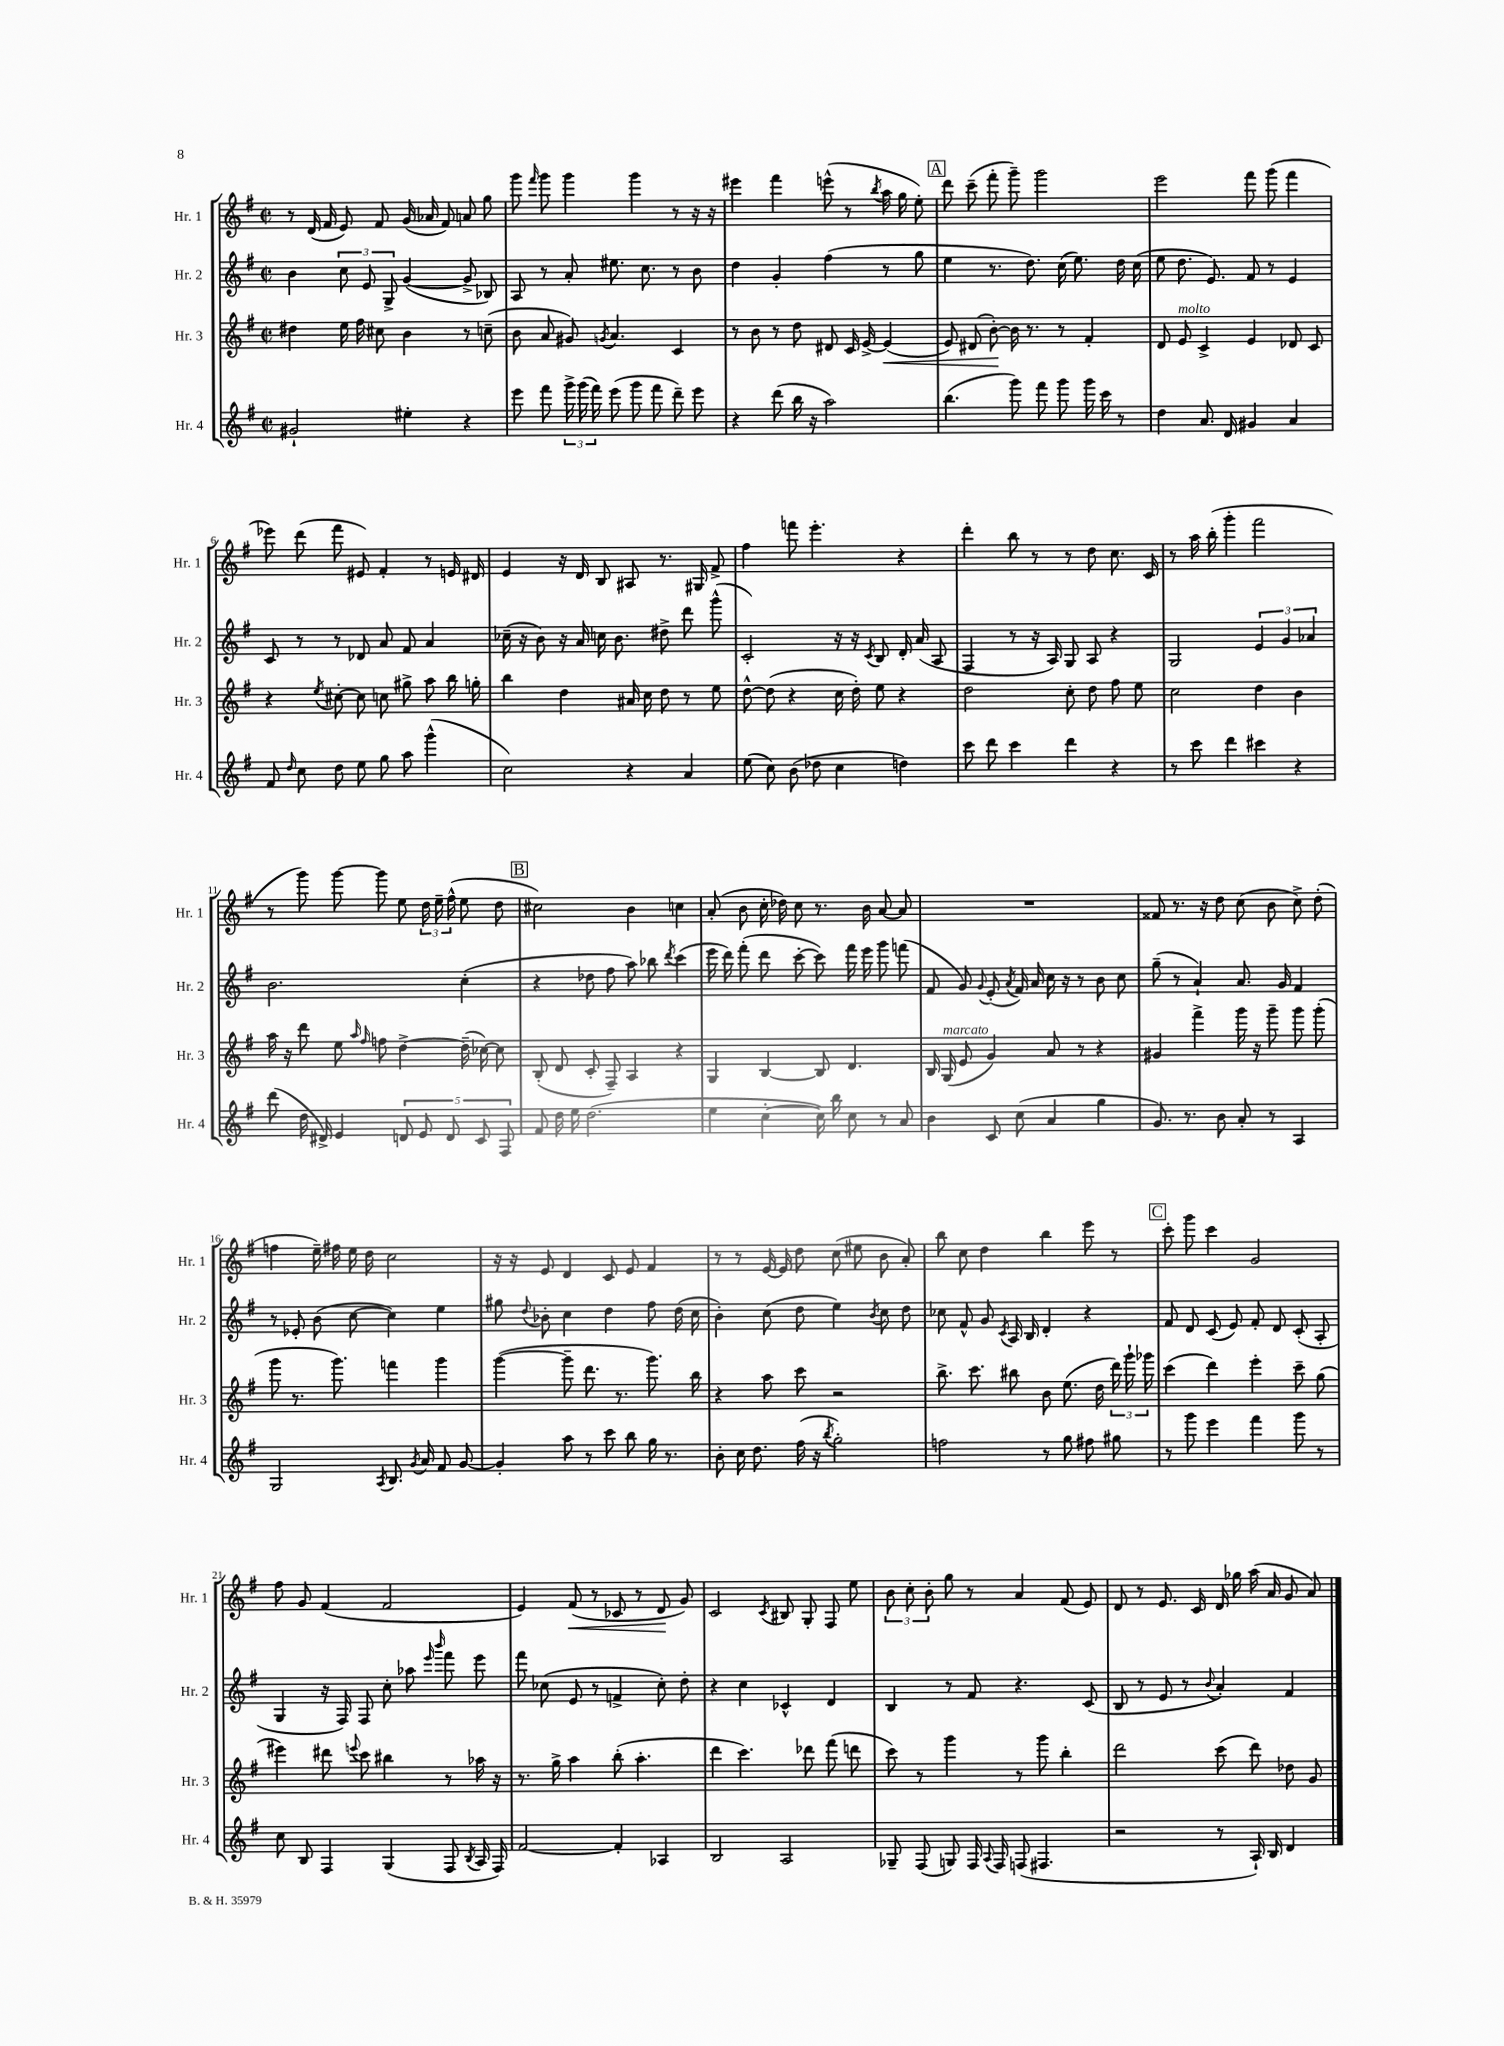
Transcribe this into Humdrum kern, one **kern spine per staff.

**kern	**kern	**kern	**kern
*staff4	*staff3	*staff2	*staff1
*clefG2	*clefG2	*clefG2	*clefG2
*k[f#]	*k[f#]	*k[f#]	*k[f#]
*M2/2	*M2/2	*M2/2	*M2/2
*met(c|)	*met(c|)	*met(c|)	*met(c|)
2g#`/	4dd#\	4b\	8r
.	.	.	(16d/
.	.	.	16f#/
.	16ee\	12cc\	8e/)
.	16ff#\	.	.
.	.	12e/	.
.	8cc#\	.	8f#/
.	.	12G^/	.
4ee#'\	4b\	([4g/	(16g/
.	.	.	16a-/
.	.	.	8f#/)
4r	8r	8g^/]	8a/
.	(8cc~\	8B-/)	8gg\
=	=	=	=
8eee\	8b\	8A/	8ggg\
.	.	.	16qqfff#/
8fff#\	8a/	8r	8ggg\
24ggg^\	8g#/)	8a'/	4ggg\
(24ggg\	.	.	.
24fff#\)	.	.	.
.	8qg/	.	.
(8eee\	4.a/	8.ee#\	.
8ggg\	.	.	4ggg\
.	.	8.cc\	.
8fff#\	.	.	.
8ddd~\)	4c/	8r	8r
8eee\	.	8b\	16r
.	.	.	16r
=	=	=	=
4r	8r	4dd\	4eee#\
.	8b\	.	.
(8ddd\	8r	4g'/	4fff#\
16bb\	8dd\	.	.
16r	.	.	.
2aa\)	8d#/	(4ff#\	(8eee^^\
.	16c/	.	8r
.	[16e^/	.	.
.	.	.	8qbb/
.	(4e/]	8r	16aa\
.	.	.	16gg\
.	.	8gg\	8ee'\)
=	=	=	=
(4.bb\	8e/)	4ee\	8ddd\
.	(8d#/	.	(8ccc~\
.	[8b'\)	8.r	8fff#'\
8ggg\)	16b\]	.	8ggg~\)
.	8.r	8.dd\)	.
8fff#\	.	.	2ggg\
8ggg\	8r	(16cc\	.
.	.	8.ee\)	.
16ggg\	4f#'/	.	.
16ccc\	.	.	.
8r	.	16dd\	.
.	.	(16cc\	.
=	=	=	=
4dd\	8d/	8ee\	2eee\
.	8e/	8.dd\	.
8.a/	4c^/	.	.
.	.	8.e/)	.
16d/	.	.	.
4g#/	4e/	8f#/	8fff#\
.	.	8r	(8ggg\
4a/	8d-/	4e/	4fff#\
.	8c/	.	.
=	=	=	=
8f#/	4r	8c/	8eee-\)
16qqdd/	.	.	.
8cc\	.	8r	(8ddd\
.	8qee/	.	.
8dd\	[8cc#'\	8r	8fff#\
8ee\	8cc#\]	8d-/	8e#/)
8gg\	8cc\	8a/	4f#'/
8aa\	8gg#^\	8f#/	.
(4ggg^^\	8aa\	4a/	8r
.	16bb\	.	16e/
.	16gg'\	.	16d#/
=	=	=	=
2cc\)	4bb\	(16cc-~\	4e/
.	.	16r	.
.	.	8b\)	.
.	4dd\	16r	16r
.	.	16a/	16d/
.	.	16cc\	8B/
.	.	8.b\	.
4r	16a#/	.	8A#/
.	16cc\	.	.
.	8dd\	8dd#^\	8.r
4a/	8r	8ddd\	.
.	.	.	16G#/
.	8ee\	(8ggg^^\	8f#^/
=	=	=	=
(8ee\	[8dd^^\	2c'/)	4ff#\
8cc\)	(8dd\]	.	.
(8b\	4r	.	8fff\
8dd-\	.	.	4.eee'\
4cc\	16cc\	16r	.
.	16dd'\)	16r	.
.	.	8qc/	.
.	8ee\	8B/	.
4dd\)	4r	16d'/	4r
.	.	(16a/	.
.	.	8A/	.
=	=	=	=
8ccc\	2dd\	4F#/	4ddd'\
8ddd\	.	.	.
4ccc\	.	8r	8bb\
.	.	16r	8r
.	.	16A/)	.
4ddd\	8cc'\	8G/	8r
.	8dd\	8A/	8dd\
4r	8ff#\	4r	8.cc\
.	8ee\	.	.
.	.	.	16c/
=	=	=	=
8r	2cc\	2G/	8r
8ccc\	.	.	16aa\
.	.	.	(16bb'\
4ddd\	.	.	4ggg'\
4ccc#\	4dd\	6e/	2fff#\
.	.	6g/	.
4r	4b\	.	.
.	.	6a-/	.
=	=	=	=
(8ddd\	16aa\	2.b\	8r
.	16r	.	.
16dd\	8ddd\	.	8ggg\)
16d#^/)	.	.	.
4e/	8ee\	.	[8ggg\
.	16qqaa/	.	.
.	16qqff#/	.	.
.	8ff\	.	8ggg\]
10d/	[4dd^\	.	8ee\
10e/	.	.	.
.	.	.	24dd\
.	.	.	24ee~\
10d/	.	.	.
.	.	.	(24ff#^^\
.	(16dd~\]	(4cc'\	8ee\
10c/	.	.	.
.	[16cc-\)	.	.
.	8cc-\]	.	8dd\
10F#/	.	.	.
=	=	=	=
8f#/	(8B'/	4r	2cc#\)
16dd\	8d/	.	.
16ee\	.	.	.
(2.dd\	8c'/	8dd-\	.
.	8F#~/)	8ff#\	.
.	4A/	8aa\)	4b\
.	.	8bb-\	.
.	.	8qddd/	.
.	4r	(4ccc\	4cc\
=	=	=	=
4ee\	4G/	16eee\	(8a'/
.	.	16ddd\)	.
.	.	(8fff#'\	8b\
[4cc'\	[4B/	8ddd\	16cc'\
.	.	.	16dd-\)
.	.	[8ccc'\	8cc\
16cc\])	8B/]	8ccc\])	8.r
16bb\	.	.	.
8cc\	4.d/	16fff#\	.
.	.	16eee\	16b\
8r	.	8ggg\	[8a/
8a/	.	(8fff\	8a/]
=	=	=	=
4b\	16B/	8f#/	1r
.	(16G/	.	.
.	8e/	8g/)	.
.	.	8qqg/	.
8c/	4g/)	(8e'/	.
.	.	8qa/	.
(8cc\	.	16f#/)	.
.	.	16a/	.
4a/	8a/	16cc\	.
.	.	16r	.
.	8r	8r	.
4gg\	4r	8b\	.
.	.	8cc\	.
=	=	=	=
8.g/)	4g#/	(8gg~\	8f##/
.	.	8r	8.r
8.r	.	.	.
.	4fff#^\	4a`/)	.
.	.	.	16r
8b\	.	.	8dd\
8a'/	16ggg\	8.a/	(8cc\
.	16r	.	.
8r	8ggg~\	.	8b\
.	.	16g/	.
4A/	8ggg\	4f#/	8cc^\)
.	(8ggg'\	.	(8dd'\
=	=	=	=
2G/	8ggg\	8r	4ff\
.	8.r	8e-'/	.
.	.	(8b\	16ee~\)
.	8.ggg\)	.	16ff#\
.	.	[8cc\	16ee\
.	.	.	16dd\
8qA/	.	.	.
8.B/	4fff\	4cc\])	2cc\
8qg/	.	.	.
16a/	.	.	.
8f#/	4ggg\	4ee\	.
[8g/	.	.	.
=	=	=	=
4g'/]	([4ggg\	8gg#\	16r
.	.	.	16r
.	.	8qqdd/	.
.	.	8b-'\	8e/
8aa\	8ggg~\]	4cc\	4d/
8r	8.ddd\	.	.
8ccc\	.	4dd\	8c/
.	8.r	.	.
8bb\	.	.	8e/
16gg\	8.ggg\)	8ff#\	4f#/
8.r	.	.	.
.	.	(16dd\	.
.	16bb\	16cc\	.
=	=	=	=
8b'\	4r	4b'\)	8r
16cc\	.	.	8r
8.dd\	.	.	.
.	8aa\	(8cc\	[16e/
.	.	.	16e/]
(16ff#\	8ccc\	8dd\	8dd\
16r	.	.	.
8qbb/	.	.	.
2gg'\)	2r	4ee\)	(8cc\
.	.	.	8ee#\
.	.	8qb/	.
.	.	8cc\	8b\
.	.	8dd\	8a'/)
=	=	=	=
2ff\	8.bb^\	8cc-\	8bb\
.	.	8f#^^/	8cc\
.	8.ccc\	.	.
.	.	8g/	4dd\
.	.	8qc/	.
.	8bb#\	16A/	.
.	.	16B/	.
8r	8b\	4d'/	4bb\
8gg\	(8.ee\	.	.
8ff#\	.	4r	8eee\
.	16dd\	.	.
8gg#\	24ddd\)	.	8r
.	24ggg`\	.	.
.	24ggg-\	.	.
=	=	=	=
8r	(4ccc\	8f#/	8ccc'\
8ggg\	.	8d/	8ggg\
4eee\	4ddd\)	(8c/	4ccc\
.	.	8e/)	.
4fff#\	4eee'\	8f#'/	2g/
.	.	8d/	.
8ggg\	8ccc~\	(8c'/	.
8r	(8gg\	8A'/	.
=	=	=	=
8cc\	4eee#\)	4G/	8ff#\
8B/	.	.	8g/
4F#/	8ddd#\	16r	(4f#/
.	.	16F#/)	.
.	8qqeee/	.	.
.	8ccc\	8F#/	.
(4G/	4bb#\	8cc'\	2f#/
.	.	8aa-\	.
.	.	16qqeee/	.
.	.	16qqbbb/	.
8F#/	8r	8fff#\	.
8qB/	.	.	.
16A/	16aa-\	8eee\	.
16F#/)	16r	.	.
=	=	=	=
[2f#/	8.r	8fff#\	4e/)
.	.	(8cc-\	.
.	16gg^\	.	.
.	4aa\	8e/	(8f#/
.	.	8r	8r
4f#'/]	(8bb'\	4f^/	8c-/
.	4.aa'\	.	8r
4A-/	.	8cc-'\)	8d/
.	.	8dd'\	8g/)
=	=	=	=
2B/	4ddd\	4r	2c/
.	4.ccc\)	4cc\	.
.	.	.	8qc/
2A/	.	4c-^^/	8B#/
.	8ddd-\	.	8G'/
.	(8fff#\	4d/	8F#/
.	8ddd\	.	8ee\
=	=	=	=
8G-~/	8ccc\)	4B/	12b\
.	.	.	12cc'\
(8F#/	8r	.	.
.	.	.	12b'\
8G/)	4ggg\	8r	8gg\
16F#/	.	8f#/	8r
8qqA/	.	.	.
16F#/	.	.	.
(8F/	8r	4.r	4a/
4.F#/	8ggg\	.	.
.	4bb'\	.	(8f#/
.	.	(8c/	8e/)
=	=	=	=
2r	2ddd\	8B/	8d/
.	.	8r	8r
.	.	8e/	8.e/
.	.	8r	.
.	.	.	16c/
.	.	8qqb/	.
8r	(8ccc\	4a'/)	16d/
.	.	.	16gg-\
16A`/)	8ddd\)	.	(16aa\
16B/	.	.	16a/
4d/	8dd-\	4f#/	8g/
.	8g/	.	8a/)
==	==	==	==
*-	*-	*-	*-
